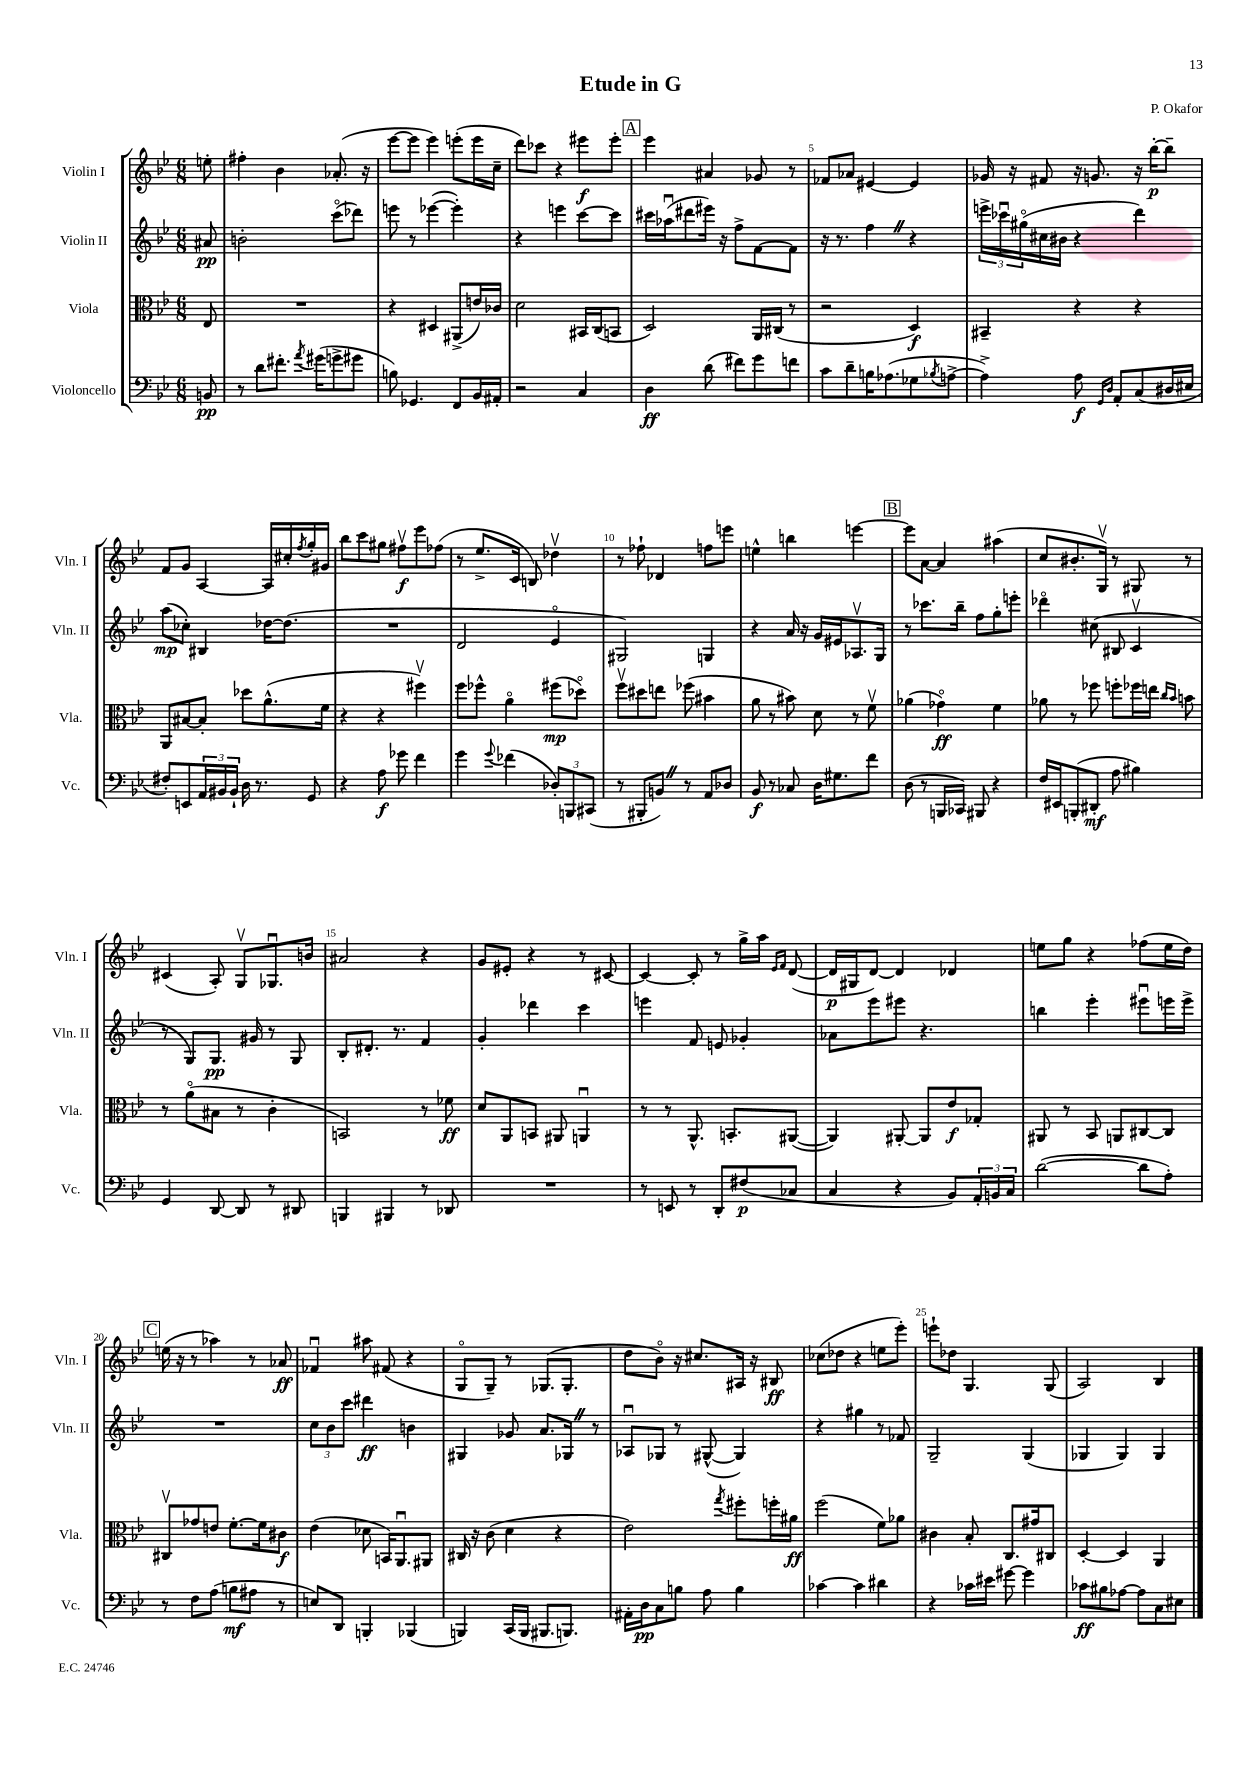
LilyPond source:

\header { title = "Etude in G" composer = "P. Okafor" }
<<
\new StaffGroup <<
\new Staff = "s0" \with { instrumentName = "Violin I" shortInstrumentName = "Vln. I" } {
    \clef treble \key bes \major \numericTimeSignature \time 6/8 \partial 8
    e''8-. |
    fis''4-. bes'4 aes'8.-.( r16 |
    ees'''8~ ees'''8 ees'''4) e'''8-.( e'''16 c''16-- |
    d'''8) ces'''8 r4 eis'''8\f eis'''8-. |
    \mark \markup { \box "A" } ees'''4 ais'4 ges'8 r8 |
    fes'8 aes'8 eis'4~ eis'4 |
    ges'16 r16 fis'8 r16 g'8. r16 bes''16~-.\p bes''8-- |
    f'8 g'8 a4~ a16 cis''16-. \acciaccatura { f''8 } g''16-. gis'16 |
    bes''8 c'''8 gis''8 fis''8\upbow\f ees'''8 fes''8( |
    r8 ees''8.-> c'16 b8) des''4\upbow |
    r8 fes''8-! des'4 f''8 e'''8 |
    e''4-^ b''4 e'''4~ |
    \mark \markup { \box "B" } e'''8 a'8~ a'4 ais''4( |
    c''8 bis'8.-. g16\upbow) r8 gis8 r8 |
    cis'4( a8-.) g8\upbow ges8.\downbow b'16 |
    ais'2 r4 |
    g'8 eis'8-. r4 r8 cis'8~ |
    cis'4~ cis'8-. r8 g''16-> a''16 \grace { ees'16 f'16 } d'8~( |
    d'16\p gis16 d'8~) d'4 des'4 |
    e''8 g''8 r4 fes''8( e''16 d''16) |
    \mark \markup { \box "C" } e''16( r16 r8 aes''4) r8 aes'8\ff |
    fes'4\downbow ais''8 fis'8( r4 |
    g8\flageolet g8--) r8 ges8.( ges8.-. |
    d''8 bes'8\flageolet) r16 cis''8. ais16 r16 bis8\ff |
    ces''8( des''8 r4 e''8 ees'''8-.) |
    e'''8-! des''8 g4. g8( |
    a2) bes4 \bar "|." |
}
\new Staff = "s1" \with { instrumentName = "Violin II" shortInstrumentName = "Vln. II" } {
    \clef treble \key bes \major \numericTimeSignature \time 6/8 \partial 8
    ais'8\pp |
    b'2-. c'''8\flageolet( des'''8) |
    e'''8 r8 ees'''4~( ees'''4-.) |
    r4 e'''4 c'''8~ c'''8 |
    \mark \markup { \box "A" } cis'''16 aes''16\downbow( dis'''8 eis'''16) r16 f''8-> f'8~ f'8 |
    r16 r8. f''4 \once \override BreathingSign.text = \markup { \musicglyph "scripts.caesura.straight" } \breathe r4 |
    \tuplet 3/2 { e'''16-> ces'''16\downbow gis''16\flageolet( } cis''16 bis'16 r4 d'''4) |
    a''8\mp( ces''8-.) bis4 des''16~ des''8.( |
    R2. |
    d'2 ees'4\flageolet |
    gis2) g4 |
    r4 a'16 r16 g'16 eis'16 aes8.\upbow g16 |
    \mark \markup { \box "B" } r8 ces'''8. bes''16-- f''8 g''8-. e'''8-. |
    des'''4\flageolet cis''8( bis8 c'4\upbow |
    r8 g8) g8.\pp gis'16 r8 g8 |
    bes8-. dis'8.-. r8. f'4 |
    g'4-. des'''4 c'''4 |
    e'''4 f'8 e'8 ges'4-. |
    aes'8 ees'''8 eis'''8 r4. |
    b''4 ees'''4-. eis'''8\downbow e'''16 e'''16-> |
    \mark \markup { \box "C" } R2. |
    \tuplet 3/2 { c''8 bes'8 c'''8 } dis'''4\ff b'4 |
    gis4 ges'8 a'8. ges16 \once \override BreathingSign.text = \markup { \musicglyph "scripts.caesura.straight" } \breathe r8 |
    aes8\downbow ges8 r8 gis8~-^( gis4) |
    r4 gis''4 r8 fes'8 |
    g2-- g4( |
    ges4 ges4) ges4 \bar "|." |
}
\new Staff = "s2" \with { instrumentName = "Viola" shortInstrumentName = "Vla." } {
    \clef alto \key bes \major \numericTimeSignature \time 6/8 \partial 8
    ees8 |
    R2. |
    r4 dis4 ais,8->( e'16) ces'16 |
    d'2 bis,16 c16( b,8 |
    \mark \markup { \box "A" } d2) a,16 cis16( r8 |
    r2 d4\f) |
    bis,4-- r4 r4 |
    a,8 bis8~ bis8-. des''8 a'8.-^( f'16 |
    r4 r4 fis''4\upbow) |
    f''8 fes''8-^ a'4\flageolet fis''8\mp( des''8\flageolet) |
    f''8\upbow dis''8 e''8 fes''8( bis'4 |
    a'8 r8 bis'8) d'8 r8 f'8\upbow |
    \mark \markup { \box "B" } aes'4( ges'4\flageolet\ff) f'4 |
    aes'8 r8 fes''8 f''8-. fes''16 e''16 \grace { c''16 bes'16 } b'8 |
    r8 a'8\flageolet( bis8 r8 c'4-. |
    b,2) r8 fes'8\ff |
    d'8 a,8 b,8 ais,8 a,4\downbow |
    r8 r8 a,8.-^ b,8.-. ais,8~( |
    ais,4) ais,8~-. ais,8 ees'8\f ges8-. |
    ais,8 r8 bes,8 a,8 cis8~ cis8 |
    \mark \markup { \box "C" } cis8\upbow ges'8 e'8 f'8.~-. f'16 cis'8\f |
    ees'4( des'8 b,16) a,8.\downbow ais,8 |
    cis16 r16 c'8( d'4 r4 |
    ees'2) \acciaccatura { g''8 } fis''8-. f''16-. ais'16\ff |
    f''2( f'8) aes'8 |
    cis'4 bes8-. c8. gis'16 cis8 |
    d4~-. d4 a,4 \bar "|." |
}
\new Staff = "s3" \with { instrumentName = "Violoncello" shortInstrumentName = "Vc." } {
    \clef bass \key bes \major \numericTimeSignature \time 6/8 \partial 8
    b,8\pp |
    r8 d'8 fis'8.-. \acciaccatura { a'8 } gis'16( g'8-> gis'8 |
    b8) ges,4. f,8 bes,16 ais,16-. |
    r2 c4 |
    \mark \markup { \box "A" } d4\ff d'8( fis'8) g'8 f'8 |
    c'8 d'8-- b16 aes8.( ges8 \acciaccatura { bes8 } a8~-> |
    a4->) a8\f \grace { g,16 d16 } a,8-. c8( dis16 eis16 |
    fis8-.) e,8 \tuplet 3/2 { a,16 bis,16 bis,16-! } d16 r8. g,8 |
    r4 a8\f ges'8 f'4 |
    g'4 \appoggiatura { g'8 } fes'4( \tuplet 3/2 { des8-.) b,,8 cis,8( } |
    r8 bis,,8-. b,8) \once \override BreathingSign.text = \markup { \musicglyph "scripts.caesura.straight" } \breathe r8 a,8 des8 |
    bes,8\f r8 ces8 d16 gis8. f'8 |
    \mark \markup { \box "B" } d8( r8 b,,16 ces,16) bis,,8 r4 |
    f16 eis,16 b,,8-.( dis,8-.\mf a8 bis4) |
    g,4 d,8~ d,8 r8 dis,8 |
    b,,4 bis,,4 r8 des,8 |
    R2. |
    r8 e,8 r8 d,8-. fis8\p( ces8 |
    c4 r4 bes,8) \tuplet 3/2 { a,16-. b,16 c16 } |
    d'2~( d'8 a8-.) |
    \mark \markup { \box "C" } r8 f8 a8( b8\mf ais8 r8 |
    e8) d,8 b,,4-. bes,,4( |
    b,,4) c,16( b,,16 bis,,8. b,,8.) |
    ais,16-. d16\pp c8 b8 a8 b4 |
    ces'4~ ces'4 dis'4 |
    r4 ces'16 eis'16 gis'8~ gis'4 |
    ces'8\ff bis8 aes8~ aes8 c8 eis8 \bar "|." |
}
>>
>>
\layout { \context { \Score \override BarNumber.break-visibility = ##(#f #t #t) barNumberVisibility = #(every-nth-bar-number-visible 5) } }
